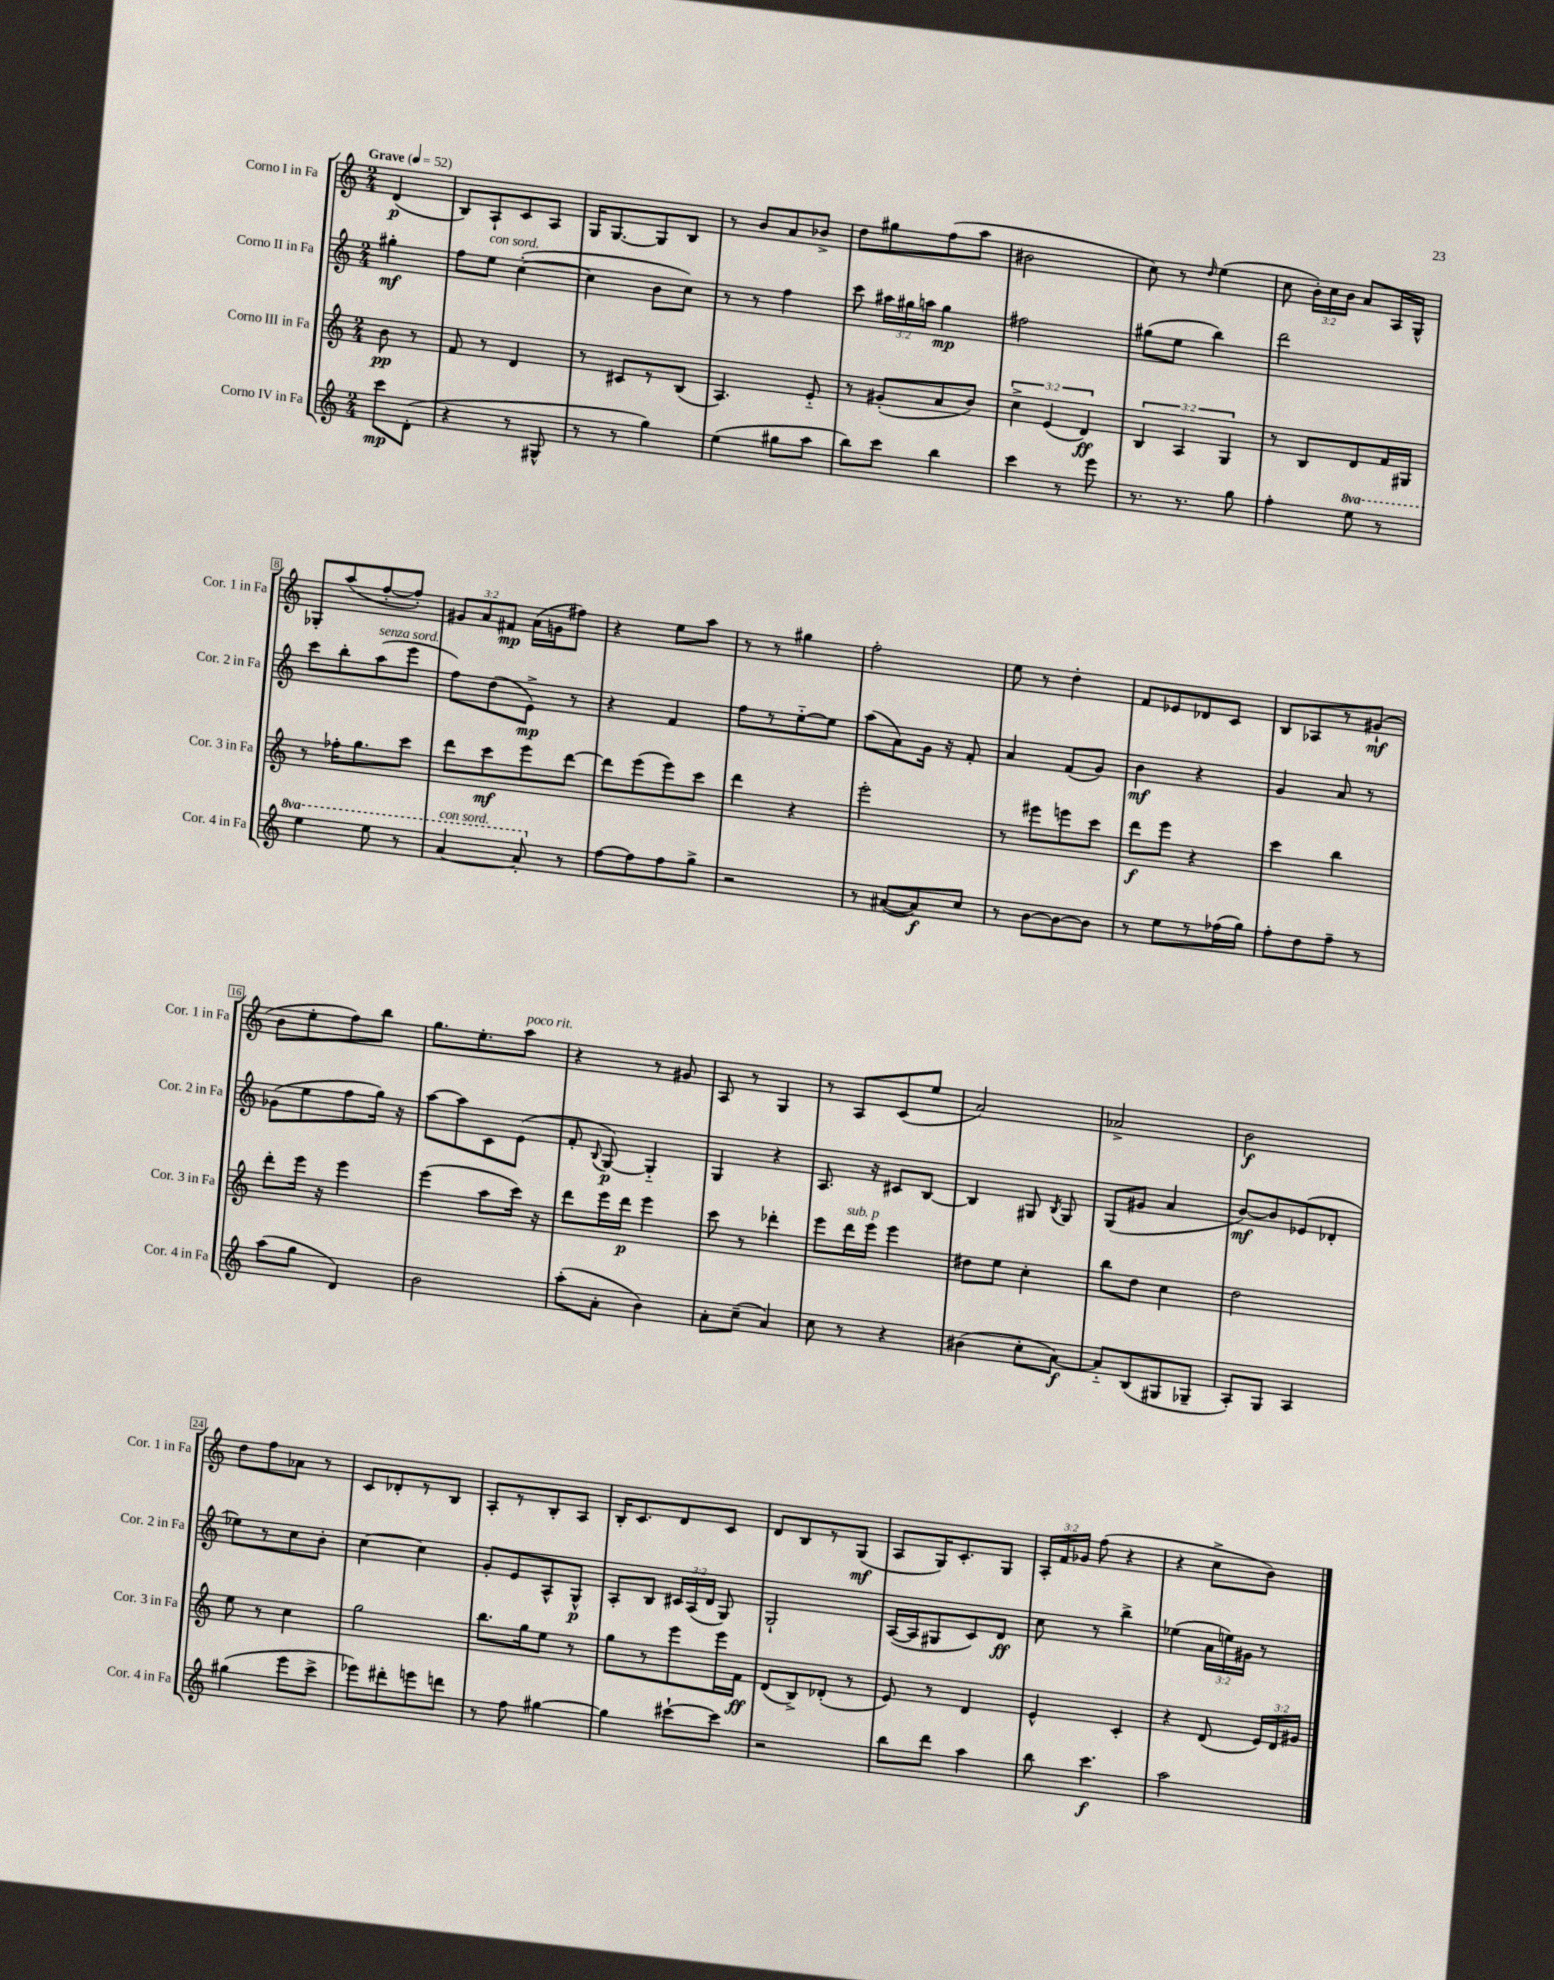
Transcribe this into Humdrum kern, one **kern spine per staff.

**kern	**dynam	**kern	**dynam	**kern	**dynam	**kern	**dynam
*part4	*part4	*part3	*part3	*part2	*part2	*part1	*part1
*staff4	*staff4	*staff3	*staff3	*staff2	*staff2	*staff1	*staff1
*I"Corno IV in Fa	*	*I"Corno III in Fa	*	*I"Corno II in Fa	*	*I"Corno I in Fa	*
*I'Cor. 4 in Fa	*	*I'Cor. 3 in Fa	*	*I'Cor. 2 in Fa	*	*I'Cor. 1 in Fa	*
*clefG2	*	*clefG2	*	*clefG2	*	*clefG2	*
*k[]	*	*k[]	*	*k[]	*	*k[]	*
*M2/4	*	*M2/4	*	*M2/4	*	*M2/4	*
*MM52	*	*MM52	*	*MM52	*	*MM52	*
=	=	=	=	=	=	=	=
!	!	!	!	!	!	!LO:TX:a:B:t=Grave	!
8ccc\L	mp	8b\	pp	4gg#X'\	mf	(4d/	p
(8d'\J	.	8r	.	.	.	.	.
=1	=1	=1	=1	=1	=1	=1	=1
4r	.	8f/	.	8ff\L	.	8B/L)	.
!	!	!	!	!LO:TX:a:i:t=con sord.	!	!	!
.	.	8r	.	8ee\J	.	8A`/	.
8r	.	4d/	.	([4cc'\	.	8c/	.
8G#X^^/	.	.	.	.	.	8A/J	.
=2	=2	=2	=2	=2	=2	=2	=2
8r	.	8r	.	4cc\]	.	16G/KL	.
.	.	.	.	.	.	[8.G/	.
8r	.	8c#X/L	.	.	.	.	.
4gg\)	.	8r	.	8b\L	.	8G/]	.
.	.	(8B/J	.	8cc\J)	.	8B/J	.
=3	=3	=3	=3	=3	=3	=3	=3
(4ee\	.	4.A/)	.	8r	.	8r	.
.	.	.	.	8r	.	8b/L	.
8gg#X\L	.	.	.	4ff\	.	8a/	.
8aa\J	.	8e/	.	.	.	8b-X^/J	.
=4	=4	=4	=4	=4	=4	=4	=4
8bb\L)	.	8r	.	8ccc\	.	8dd\L	.
8ccc\J	.	(8g#X'/L	.	24aa#X\LL	.	8gg#X\	.
.	.	.	.	24gg#X\	.	.	.
.	.	.	.	24aan\JJ	.	.	.
4bb\	.	8a/	.	4gg#\	mp	(8ff\	.
.	.	8b/J)	.	.	.	8aa\J	.
=5	=5	=5	=5	=5	=5	=5	=5
4ccc\	.	6cc^\	.	2ff#X\	.	2b#X\	.
.	.	(6e/	.	.	.	.	.
8r	.	.	.	.	.	.	.
.	.	6d/)	ff	.	.	.	.
8eee\	.	.	.	.	.	.	.
=6	=6	=6	=6	=6	=6	=6	=6
8.r	.	6B/	.	(8gg#X\L	.	8cc\)	.
.	.	.	.	8ee\J	.	8r	.
.	.	6A/	.	.	.	.	.
8.r	.	.	.	.	.	.	.
.	.	.	.	.	.	16qqdd/	.
.	.	.	.	4bb\)	.	(4ee\	.
.	.	6G/	.	.	.	.	.
8gg\	.	.	.	.	.	.	.
=7	=7	=7	=7	=7	=7	=7	=7
4ff'\	.	8r	.	2ddd\	.	8cc\	.
.	.	8B/L	.	.	.	24b'\LL)	.
.	.	.	.	.	.	24cc\	.
.	.	.	.	.	.	24b\JJ	.
*8va	*	*	*	*	*	*	*
8eee\	.	8d/	.	.	.	8a/L	.
8r	.	16f/L	.	.	.	16A/L	.
.	.	16G#X/JJ	.	.	.	16G^^/JJ	.
!!LO:LB:g=z
=8	=8	=8	=8	=8	=8	=8	=8
4eee\	.	8r	.	8ccc\L	.	8G-X'/L	.
.	.	16ff-X'\KL	.	8bb'\	.	(8aa/	.
.	.	8.gg\	.	.	.	.	.
!	!	!	!	!LO:TX:a:i:t=senza sord.	!	!	!
8eee\	.	.	.	(8aa\	.	[8ff'/	.
8r	.	8ccc\J	.	8eee\J	.	8ff'/J])	.
=9	=9	=9	=9	=9	=9	=9	=9
!LO:TX:a:i:t=con sord.	!	!	!	!	!	!	!
[4aa/	.	8ddd\L	.	8ff\L)	.	12g#X/L	.
.	.	.	.	.	.	12a/	.
.	.	8ccc\	mf	(8dd\	.	.	.
.	.	.	.	.	.	12f#X/J	mp
8aa'/]	.	8eee\	.	8e^\J)	mp	(16a\LL	.
.	.	.	.	.	.	16gn\J	.
*X8va	*	*	*	*	*	*	*
8r	.	[8ddd\J	.	8r	.	8ff#X\J)	.
=10	=10	=10	=10	=10	=10	=10	=10
[8ff\L	.	8ddd\L]	.	4r	.	4r	.
8ff\]	.	(8eee\	.	.	.	.	.
8ff\	.	8eee\)	.	4f/	.	8ee\L	.
8gg^\J	.	8ccc\J	.	.	.	8aa\J	.
=11	=11	=11	=11	=11	=11	=11	=11
2r	.	4ddd\	.	8ff\L	.	8r	.
.	.	.	.	8r	.	8r	.
.	.	4r	.	[8ee\	.	4gg#X\	.
.	.	.	.	8ee\J]	.	.	.
=12	=12	=12	=12	=12	=12	=12	=12
8r	.	2eee'\	.	(8aa\L	.	2ff'\	.
([8a#X/L	.	.	.	8a\)	.	.	.
8a#/])	f	.	.	16g\Jk	.	.	.
.	.	.	.	16r	.	.	.
8cc/J	.	.	.	8f'/	.	.	.
=13	=13	=13	=13	=13	=13	=13	=13
8r	.	8r	.	4a/	.	8ee\	.
[8b\L	.	8eee#X\L	.	.	.	8r	.
8b\_	.	8eeen\	.	(8f/L	.	4dd'\	.
8b\J]	.	8ccc\J	.	8g/J)	.	.	.
=14	=14	=14	=14	=14	=14	=14	=14
8r	.	8ddd\L	f	4b\	mf	8f/L	.
8ee\L	.	8eee\J	.	.	.	8e-X/	.
8r	.	4r	.	4r	.	8d-X/	.
(16ff-X\L	.	.	.	.	.	8c/J	.
16gg\JJ)	.	.	.	.	.	.	.
=15	=15	=15	=15	=15	=15	=15	=15
8ff'\L	.	4ccc\	.	4g/	.	8B/L	.
8dd\	.	.	.	.	.	8A-X/	.
8ff~\J	.	4bb\	.	8a/	.	8r	.
8r	.	.	.	8r	.	(8g#X`/J	mf
!!LO:LB:g=z
=16	=16	=16	=16	=16	=16	=16	=16
(8aa\L	.	8ddd'\L	.	(8g-X\L	.	8b\L	.
8gg\J	.	16eee\Jk	.	8ee\	.	8ee'\	.
.	.	16r	.	.	.	.	.
4d/)	.	4eee\	.	8ff\	.	8ff\)	.
.	.	.	.	16gg\Jk)	.	8bb\J	.
.	.	.	.	16r	.	.	.
=17	=17	=17	=17	=17	=17	=17	=17
2b\	.	(4eee\	.	[8aa\L	.	8.gg\L	.
.	.	.	.	8aa\]	.	.	.
.	.	.	.	.	.	8.ee'\	.
.	.	8aa\L	.	8c\	.	.	.
!	!	!	!	!	!	!LO:TX:a:i:t=poco rit.	!
.	.	16ccc\Jk)	.	(8e\J	.	8aa\J	.
.	.	16r	.	.	.	.	.
=18	=18	=18	=18	=18	=18	=18	=18
(8aa'\L	.	8ddd\L	.	8f'/	.	4r	.
.	.	.	.	8qqB/	.	.	.
8a'\J	.	16eee\L	.	[8G/)	p	.	.
.	.	16ddd\JJ	p	.	.	.	.
4b\)	.	4eee\	.	4G/]	.	8r	.
.	.	.	.	.	.	8g#X/	.
=19	=19	=19	=19	=19	=19	=19	=19
8a'\L	.	8ccc\	.	4G/	.	8A/	.
(8cc~\J	.	8r	.	.	.	8r	.
4a/)	.	4ddd-X'\	.	4r	.	4G/	.
=20	=20	=20	=20	=20	=20	=20	=20
8cc\	.	8eee\L	.	8.A/	.	8r	.
!	!	!LO:TX:a:i:t=sub. p	!	!	!	!	!
8r	.	16ddd\L	.	.	.	8A/L	.
.	.	16eee\JJ	.	16r	.	.	.
4r	.	4eee\	.	8c#X/L	.	(8c/	.
.	.	.	.	[8B/J	.	8ee/J	.
=21	=21	=21	=21	=21	=21	=21	=21
(4b#X\	.	8dd#X\L	.	4B/]	.	2a/)	.
.	.	8ee\J	.	.	.	.	.
8cc'\L	.	4cc'\	.	8G#X/	.	.	.
.	.	.	.	8qB/	.	.	.
[8a\J)	f	.	.	8G#/	.	.	.
=22	=22	=22	=22	=22	=22	=22	=22
8a/L]	.	8bb\L	.	(8G/L	.	2a-X^/	.
(8B/	.	8dd\J	.	8g#X/J	.	.	.
8G#X/	.	4cc\	.	4a/	.	.	.
8G-X~/J	.	.	.	.	.	.	.
=23	=23	=23	=23	=23	=23	=23	=23
8A'/L)	.	2dd\	.	[8b/L)	mf	2b\	f
8G/J	.	.	.	8b/]	.	.	.
4A/	.	.	.	(8e-X/	.	.	.
.	.	.	.	8d-X'/J	.	.	.
!!LO:LB:g=z
=24	=24	=24	=24	=24	=24	=24	=24
(4gg#X\	.	8ee\	.	8ee-X\L)	.	8dd\L	.
.	.	8r	.	8r	.	8ff\	.
8eee\L	.	4cc\	.	8cc\	.	8a-X\J	.
8ccc^\J	.	.	.	8b'\J	.	8r	.
=25	=25	=25	=25	=25	=25	=25	=25
8eee-X\L)	.	2gg\	.	[4cc\	.	8c/L	.
8ddd#X'\	.	.	.	.	.	8d-X'/	.
8eeen\	.	.	.	4cc\]	.	8r	.
8dddn\J	.	.	.	.	.	8B/J	.
=26	=26	=26	=26	=26	=26	=26	=26
8r	.	8.bb\L	.	8g'/L	.	8A'/L	.
8ff\	.	.	.	8e/	.	8r	.
.	.	16gg\k	.	.	.	.	.
[4gg#X\	.	8ee\J	.	8A^^/	.	8B'/	.
.	.	8r	.	8G^^/J	p	8A/J	.
=27	=27	=27	=27	=27	=27	=27	=27
4gg#\]	.	8gg\L	.	8A'/L	.	16B'/KL	.
.	.	.	.	.	.	8.c/	.
.	.	8r	.	8B/J	.	.	.
[8ccc#X`\L	.	8eee\	.	24c#X/LL	.	8d/	.
.	.	.	.	(24A/	.	.	.
.	.	.	.	24d/JJ	.	.	.
8ccc#\J]	.	16eee\L	.	8G/)	.	8c/J	.
.	.	16f\JJ	ff	.	.	.	.
=28	=28	=28	=28	=28	=28	=28	=28
2r	.	(8d/L	.	2G`/	.	8d/L	.
.	.	8B^/)	.	.	.	8B/	.
.	.	(8d-X'/J	.	.	.	8r	.
.	.	8r	.	.	.	(8G/J	mf
=29	=29	=29	=29	=29	=29	=29	=29
8bb\L	.	8e/)	.	([16A/LL	.	8A/L	.
.	.	.	.	16A/J]	.	.	.
8ddd\J	.	8r	.	8G#X/	.	16G/K)	.
.	.	.	.	.	.	8.c'/	.
4aa\	.	4d/	.	8c/)	.	.	.
.	.	.	.	8d/J	ff	8G/J	.
=30	=30	=30	=30	=30	=30	=30	=30
8bb\	.	4e^^/	.	8cc\	.	24A'/LL	.
.	.	.	.	.	.	24f/	.
.	.	.	.	.	.	24g-X/JJ	.
4.ccc\	f	.	.	8r	.	(8ff\	.
.	.	4c'/	.	4bb^\	.	4r	.
=31	=31	=31	=31	=31	=31	=31	=31
2aa\	.	4r	.	(4ee-X\	.	4r	.
.	.	(8d/	.	24a\LL	.	8cc^\L	.
.	.	.	.	24een\)	.	.	.
.	.	.	.	24g#X\JJ	.	.	.
.	.	24e/LL)	.	8r	.	8b\J)	.
.	.	24d/	.	.	.	.	.
.	.	24g#X/JJ	.	.	.	.	.
==	==	==	==	==	==	==	==
*-	*-	*-	*-	*-	*-	*-	*-
